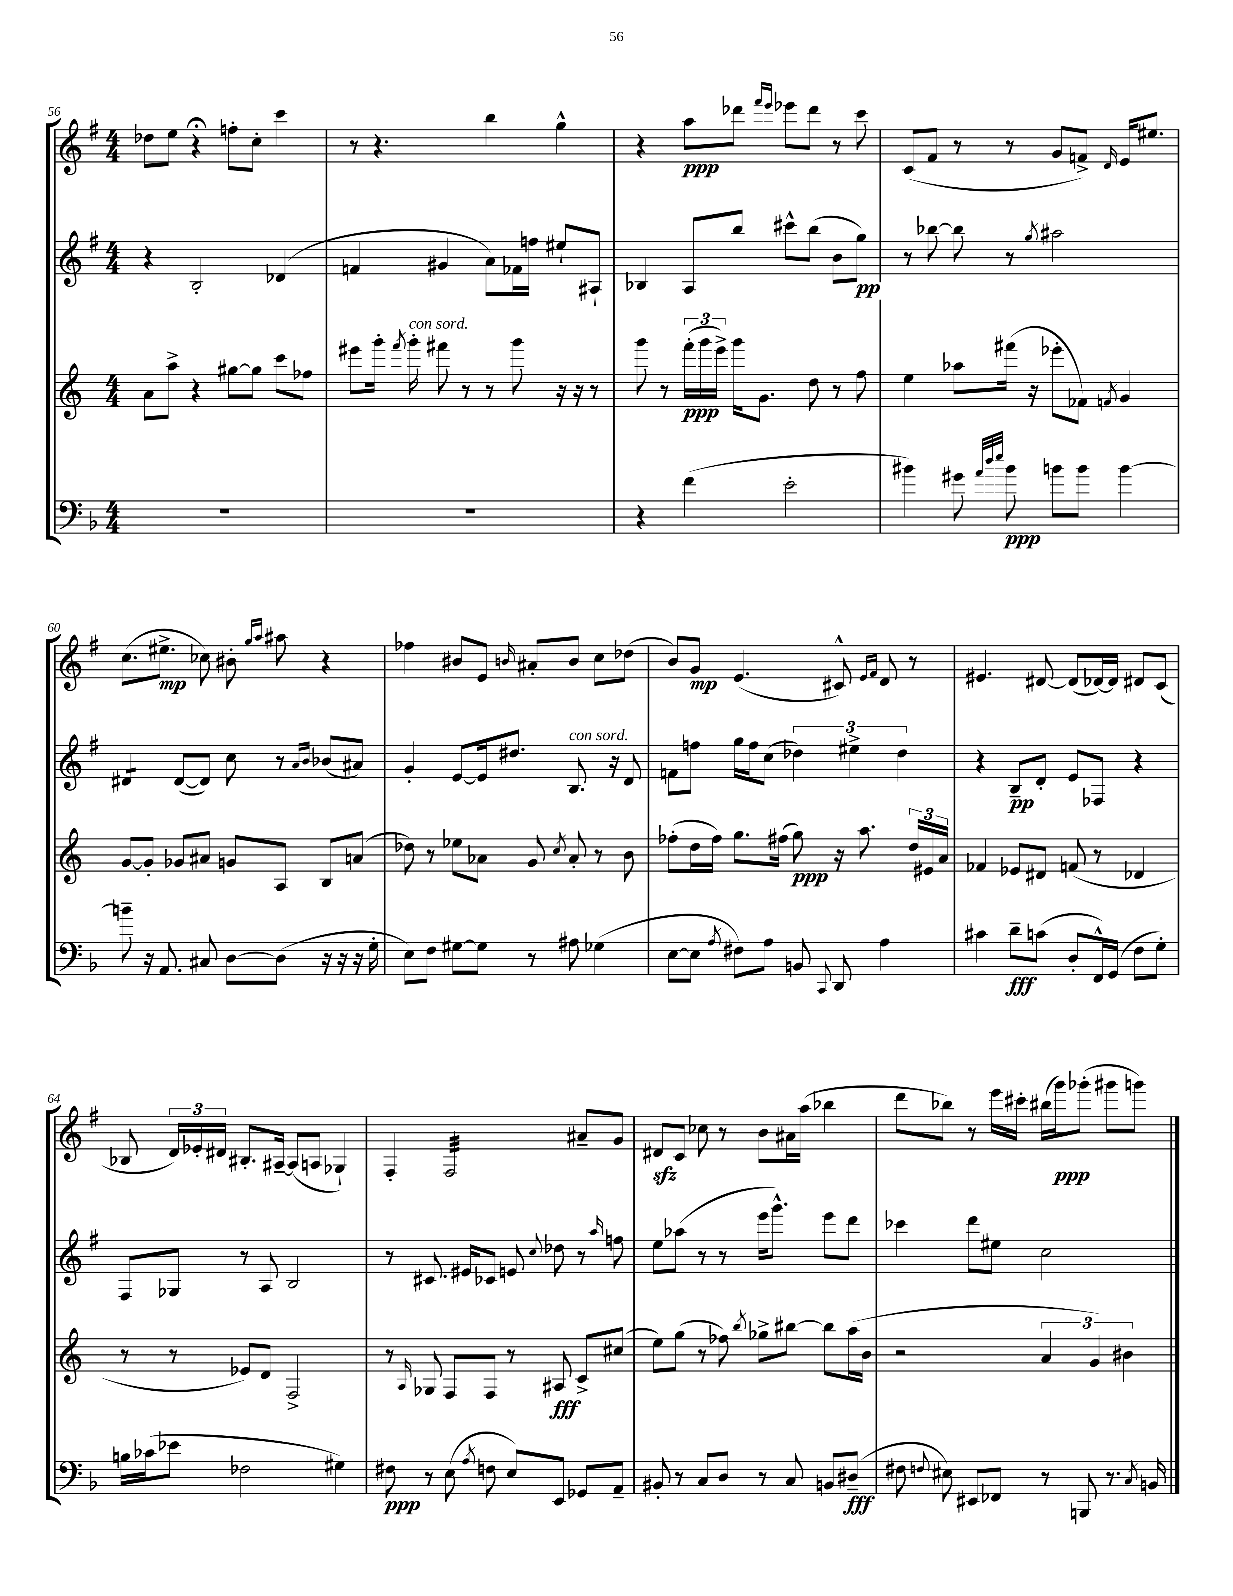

**kern	**kern	**kern	**kern
*staff4	*staff3	*staff2	*staff1
*clefF4	*clefG2	*clefG2	*clefG2
*k[b-]	*k[]	*k[f#]	*k[f#]
*M4/4	*M4/4	*M4/4	*M4/4
1r	8a	4r	8dd-
.	8aa^	.	8ee
.	4r	2B'	4r;
.	[8gg#	.	8ff'
.	8gg#]	.	8cc'
.	8ccc	(4d-	4ccc
.	8ff-	.	.
=	=	=	=
1r	8eee#	4f	8r
.	16ggg'	.	4.r
.	8qfff	.	.
.	16ggg'	.	.
.	8fff#	4g#	.
.	8r	.	.
.	8r	8a)	4bb
.	8ggg	16f-	.
.	.	16ff	.
.	16r	8ee#`	4gg^^
.	16r	.	.
.	8r	8A#`	.
=	=	=	=
4r	8ggg	4B-	4r
.	8r	.	.
(4f	(24fff'	8A	8aa
.	24ggg	.	.
.	24eee^)	.	.
.	16ggg	8bb	8ddd-
.	8.g	.	.
.	.	.	16qqfff#
.	.	.	16qqeee
2e'	.	8ccc#^^	8eee-
.	8dd	(8bb	8ddd-
.	8r	8b	8r
.	8ff	8gg)	8ccc
=	=	=	=
4b#)	4ee	8r	(8c
.	.	[8bb-	8f#
8g#	8aa-	8bb-]	8r
32qqa	.	.	.
32qqdd	.	.	.
32qqee	.	.	.
8b#	(16fff#	8r	8r
.	16r	.	.
.	.	8qgg	.
8b	8eee-'	2aa#	8g
8b	8f-)	.	8f^)
.	8qf	.	16qqd
[4b	4g	.	16e
.	.	.	8.ee#
=	=	=	=
8b~]	[8g	4d#	(8.cc
16r	8g']	.	.
8.AA	.	.	8.ee#^
.	8g-	([8d#	.
8C#	8a#	8d#])	8cc-)
[8D	8g	8cc	8b#'
.	.	.	16qqgg
.	.	.	16qqaa
(8D]	8A	8r	8aa#
.	.	16qqa	.
.	.	16qqb	.
16r	8B	(8b-	4r
16r	.	.	.
16r	(8a	8a#)	.
16G'	.	.	.
=	=	=	=
8E)	8dd-)	4g'	4ff-
8F	8r	.	.
[8G#	8ee-	[8e	8b#
8G#]	8a-	16e]	8e
.	.	8.dd#	.
.	.	.	16qqb
8r	8g	.	8a#'
.	8qcc	.	.
8A#	8a-'	8.B	8b
(4G-	8r	.	8cc
.	.	16r	.
.	8b	8d	(8dd-
=	=	=	=
[8E	(8ff-'	8f	8b)
8E]	16dd	8ff	8g
.	16ff-)	.	.
8qA	.	.	.
8F#)	8.gg	16gg	(4.e
.	.	16ff	.
8A	.	(8cc	.
.	(16ff#	.	.
8BB	8gg)	6dd-)	.
8qqCC	.	.	.
8DD	16r	.	8c#^^)
.	.	6ee#^	.
.	8.aa	.	.
.	.	.	16qqe
.	.	.	16qqf#
4A	.	.	8d
.	.	6dd-	.
.	24dd	.	8r
.	24e#	.	.
.	24a	.	.
=	=	=	=
4c#	4f-	4r	4.e#
8d~	8e-	8B~	.
(8c	8d#	8d'	[8d#
8D'	(8f	8e	(8d#]
16FF^^)	8r	8F-	[16d-)
(16GG	.	.	16d-]
8F	4d-	4r	8d#
8G')	.	.	(8c
=	=	=	=
16B	8r	8F#	8B-
(16c-	.	.	.
8e-	8r	8G-	24d)
.	.	.	24e-'
.	.	.	24d#
2F-	8e-)	8r	8.B#'
.	8d	8A	.
.	.	.	[16A#~
.	2F^	2B	(8A#]
.	.	.	8A
4G#)	.	.	4G-`)
=	=	=	=
8F#	8r	8r	4F#'
.	16qqA	.	.
8r	8G-	8.c#	.
(8E	8F	.	2F#
.	.	16e#	.
8qA	.	.	.
8F	8F	8c-	.
8E)	8r	8e	.
.	.	8qqcc	.
8EE	8A#	8dd-	.
8GG-	8c^	8r	8a#~
.	.	16qqaa	.
8AA~	(8cc#	8ff	8g
=	=	=	=
8BB#'	8ee)	8ee	8d#
8r	(8gg	(8aa-	8c
8C	8r	8r	8cc-
8D	8ff-)	8r	8r
.	8qbb	.	.
8r	8gg-^	16eee	8b
.	.	8.ggg^^)	.
8C	[8bb#	.	16a#
.	.	.	(16aa
8BB	8bb#]	8eee	4bb-
(8D#~	(16aa	8ddd	.
.	16b	.	.
=	=	=	=
8F#	2r	4ccc-	8ddd
8qqF	.	.	.
8E#)	.	.	8bb-)
8EE#	.	8ddd	8r
8FF-	.	8ee#	16eee
.	.	.	16ccc#'
8r	6a	2cc	(16bb#
.	.	.	16ggg)
8BBB	.	.	(8ggg-'
.	6g)	.	.
8.r	.	.	8ggg#
.	6b#	.	.
.	.	.	8ggg)
8qC	.	.	.
16BB	.	.	.
==	==	==	==
*-	*-	*-	*-
